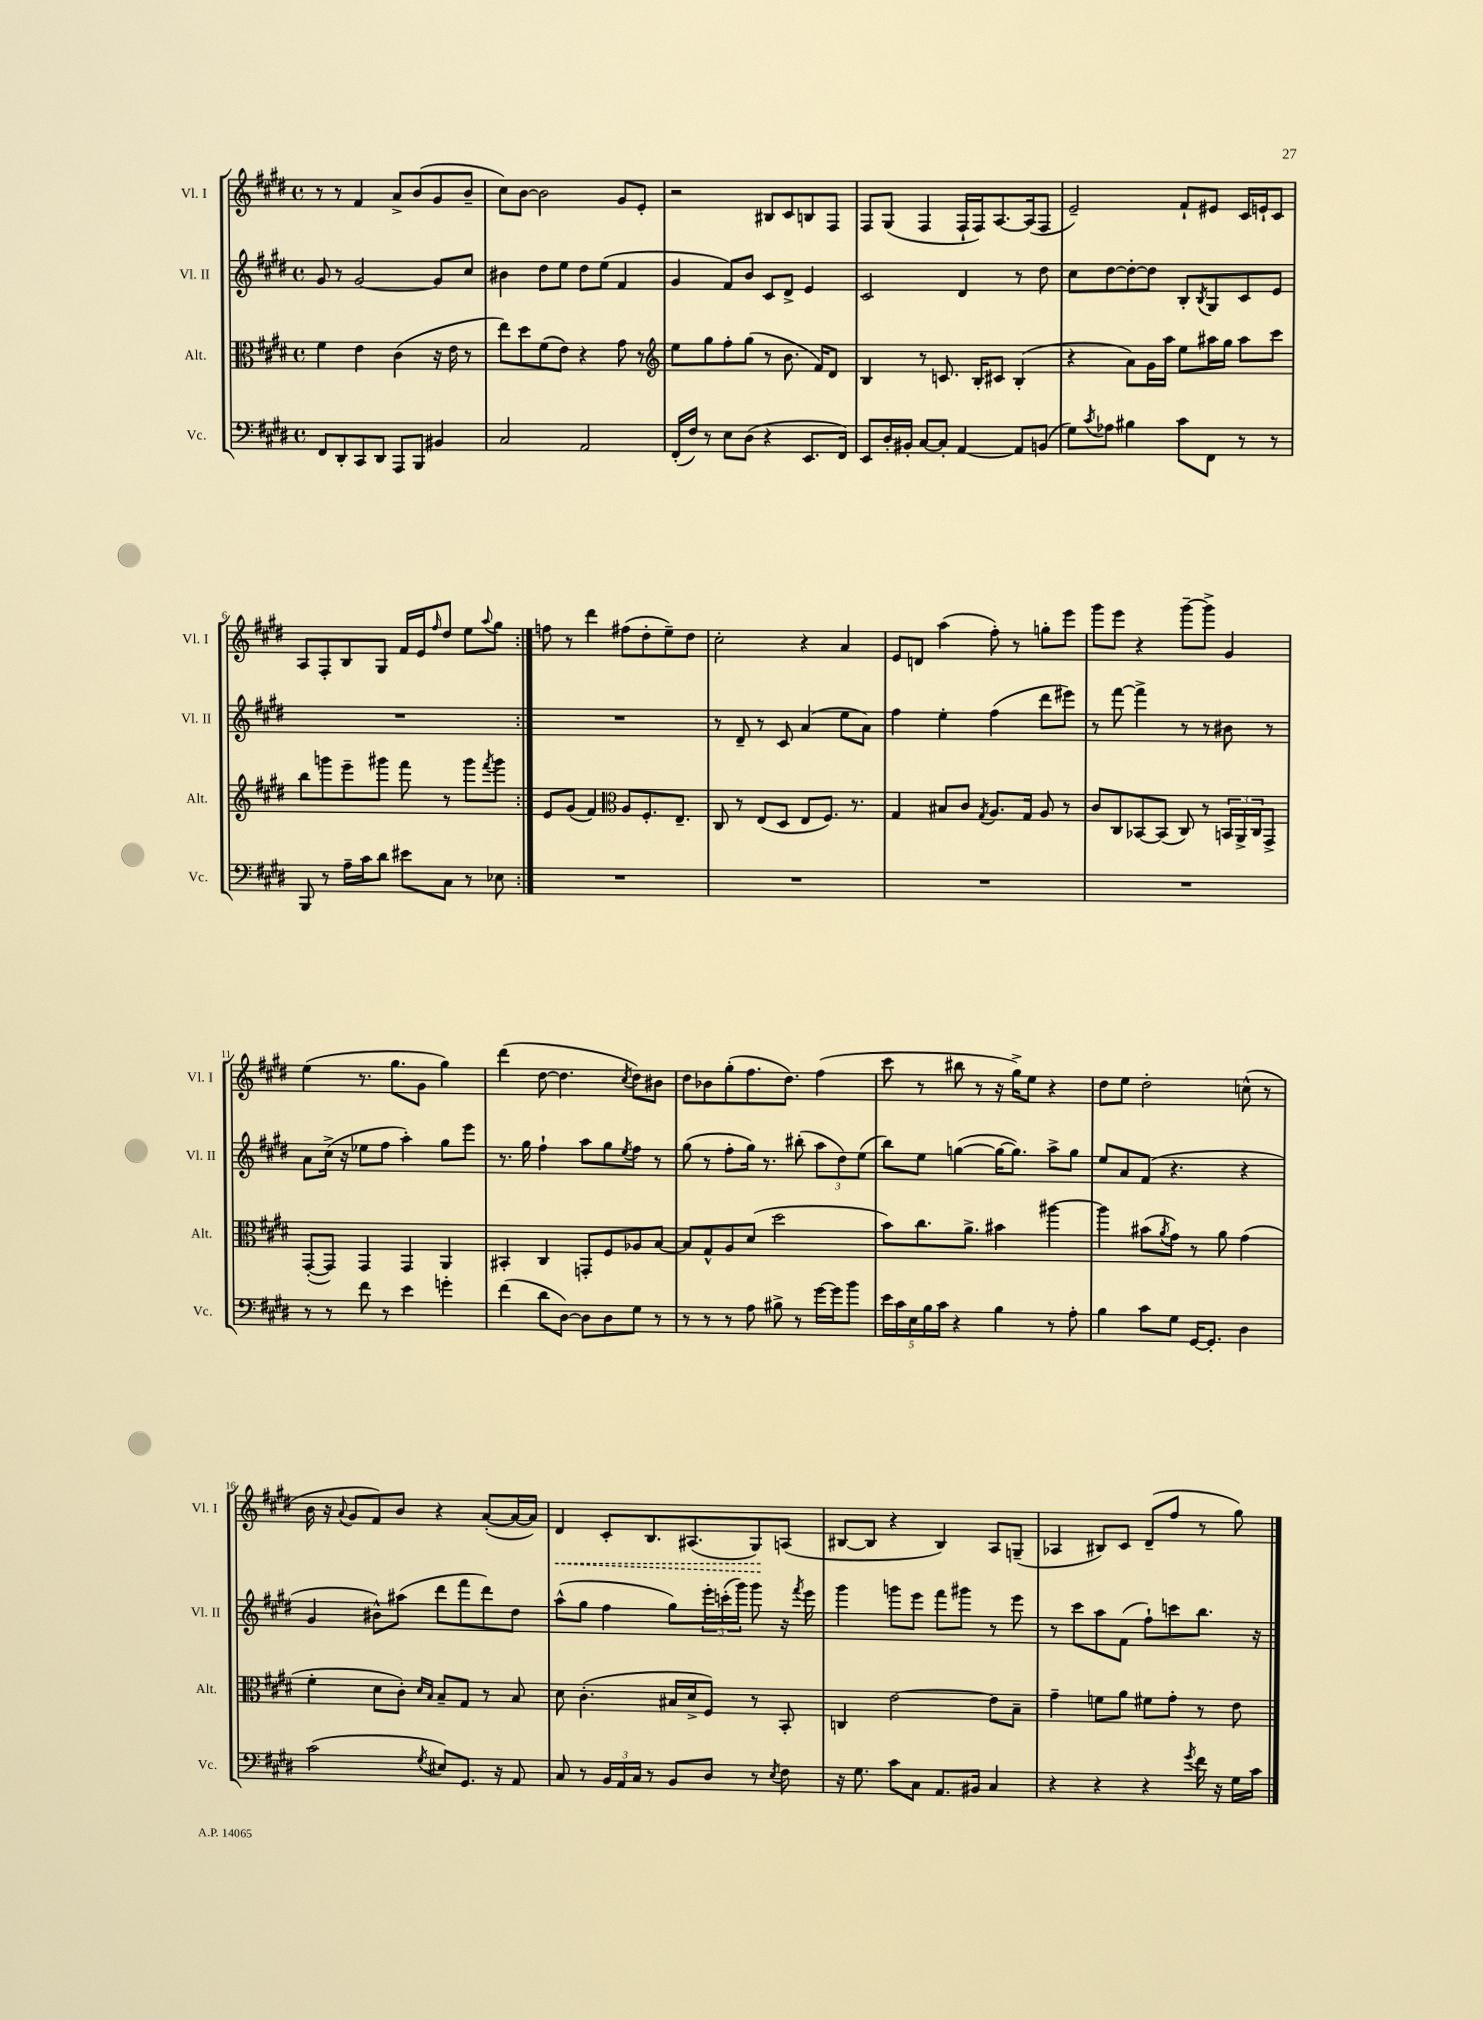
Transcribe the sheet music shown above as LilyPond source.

<<
\new StaffGroup <<
\new Staff = "s0" \with { instrumentName = "Vl. I" shortInstrumentName = "Vl. I" } {
    \clef treble \key e \major \defaultTimeSignature \time 4/4
    \repeat volta 2 { r8 r8 fis'4 a'8-> b'8( gis'8 b'8-- |
    cis''8) b'8~ b'2 gis'8 e'8-. |
    r2 bis8 cis'8 b8 fis8 |
    fis8 gis8( fis4 fis16-! fis16) a8.~ a16( fis8 |
    e'2--) fis'8-! eis'8 cis'16 e'16-! cis'8 |
    a8 fis8-. b8 gis8 fis'16 e'16 \grace { fis''16 } dis''8 e''8 \appoggiatura { a''8 } gis''8 | }
    f''8 r8 dis'''4 fis''8( dis''8-. e''8--) dis''8 |
    cis''2-. r4 a'4 |
    e'8 d'8 a''4( fis''8-.) r8 g''8-. e'''8 |
    gis'''8 e'''8 r4 gis'''8~-- gis'''8-> gis'4 |
    e''4( r8. gis''8. gis'8 gis''4) |
    dis'''4( dis''8~ dis''4. \acciaccatura { cis''8 } dis''8) bis'8 |
    dis''8 bes'8 gis''8-.( fis''8. dis''8.) fis''4( |
    cis'''8 r8 bis''8 r8 r16 gis''16->) e''8 r4 |
    dis''8 e''8 dis''2-. c''8-^( r8 |
    b'16 r16 \appoggiatura { a'8 } gis'8 fis'8) b'8 r4 a'8~-.( a'16~ a'16) |
    \once \override Hairpin.style = #'dashed-line dis'4\< cis'8-. b8. ais8.( gis8\!) a8( |
    bis8~ bis8 r4 bis4) a8 g8--( |
    aes4 bis8) cis'8 dis'8--( fis''8 r8 gis''8) \bar "|." |
}
\new Staff = "s1" \with { instrumentName = "Vl. II" shortInstrumentName = "Vl. II" } {
    \clef treble \key e \major \defaultTimeSignature \time 4/4
    \repeat volta 2 { gis'8 r8 gis'2~ gis'8 cis''8 |
    bis'4 dis''8 e''8 dis''8 e''8( fis'4 |
    gis'4 fis'8) b'8 cis'8 dis'8-> e'4 |
    cis'2 dis'4 r8 dis''8 |
    cis''8 dis''8~ dis''8~-. dis''8 b8-. \acciaccatura { b8 } gis8 cis'8 e'8 |
    R1 | }
    R1 |
    r8 dis'8-- r8 cis'8 a'4( e''8 a'8) |
    fis''4 e''4-. fis''4( dis'''8 eis'''8) |
    r8 fis'''8~ fis'''4-> r8 r8 bis'8 r8 |
    a'8 cis''16->( r16 ees''8 fis''8 a''4-.) gis''8 e'''8 |
    r8. gis''16 fis''4-! a''8 gis''8 \acciaccatura { e''8 } fis''8 r8 |
    gis''8( r8 fis''8-. gis''16) r8. bis''8-.( \tuplet 3/2 { a''8 dis''8) e''8( } |
    b''8) e''8 g''4~( g''16~ g''8.) a''8-> g''8 |
    e''8 a'8 fis'8( r4. r4 |
    gis'4 bis'8-^) ais''8( dis'''8 fis'''8 dis'''8) dis''8 |
    a''8-^( gis''8 fis''4 gis''8) \tuplet 3/2 { e'''16-. c'''16-.( gis'''16) } gis'''8 r16 \acciaccatura { fis'''8 } e'''16 |
    gis'''4 g'''8 e'''8 fis'''8 gis'''8 r8 e'''8 |
    r8 cis'''8 a''8 fis'8( fis''8-!) c'''8 b''8. r16 \bar "|." |
}
\new Staff = "s2" \with { instrumentName = "Alt." shortInstrumentName = "Alt." } {
    \clef alto \key e \major \defaultTimeSignature \time 4/4
    \repeat volta 2 { fis'4 e'4 cis'4( r16 e'16 r8 |
    e''8) dis''8 fis'8( e'8) r4 gis'8 r8 |
    \clef treble e''8 gis''8 fis''8-. gis''8( r8 b'8. fis'16) dis'8 |
    b4 r8 c'8. b16-. cis'8 b4-.( |
    r4 a'8) gis'16 a''16 e''8 ais''16 gis''16 ais''8 cis'''8 |
    b''8 g'''8 e'''8-- gis'''8 fis'''8 r8 gis'''8 \acciaccatura { fis'''8 } gis'''8 | }
    e'8 gis'8( fis'4) \clef alto a8 fis8.-. e8.-- |
    cis8 r8 e8( dis8 e8 fis8.) r8. |
    gis4 bis8 cis'8 \acciaccatura { gis8 } a8. gis16 a8 r8 |
    cis'8 cis8 bes,8~ bes,8( cis8) r8 \tuplet 3/2 { b,16 a,16-> cis16 } gis,8-> |
    gis,8~-.( gis,8) gis,4 gis,4 a,4 |
    bis,4-. cis4 g,8-. fis8 aes8 b8~ |
    b8 gis8-^ a8 dis'8( dis''2 |
    b'8) cis''8. a'8.-> bis'4 ais''4~ |
    ais''4 bis'8( \acciaccatura { a'8 } gis'8) r8 a'8 gis'4( |
    fis'4-. dis'8 cis'8-.) \grace { dis'16 b16 } b8-- gis8 r8 b8 |
    dis'8 cis'4.-.( bis16 dis'16-> fis8) r8 b,8-. |
    c4 e'2~ e'8 b8-- |
    gis'4-- f'8 a'8 fis'8 gis'8-. r8 e'8 \bar "|." |
}
\new Staff = "s3" \with { instrumentName = "Vc." shortInstrumentName = "Vc." } {
    \clef bass \key e \major \defaultTimeSignature \time 4/4
    \repeat volta 2 { fis,8 dis,8-. cis,8 dis,8 a,,8 b,,8 bis,4 |
    cis2 a,2 |
    fis,16-.( fis16) r8 e8 dis8( r4 e,8. fis,16) |
    e,8 dis16-. bis,16-. cis8~ cis8-. a,4~ a,8 b,8( |
    gis8) \acciaccatura { cis'8 } aes8 bis4 cis'8 fis,8 r8 r8 |
    b,,8 r8 a16-- cis'16 dis'8 eis'8 cis8 r8 ees8 | }
    R1 |
    R1 |
    R1 |
    R1 |
    r8 r8 fis'8 r8 e'4 g'4-. |
    fis'4( dis'8 dis8~) dis8 dis8 gis8 r8 |
    r8 r8 r8 a8 bis8-> r8 gis'16~ gis'16 b'8 |
    \tuplet 5/4 { e'16 cis'16 e16 b16 cis'16 } r4 b4 r8 a8-. |
    b4 cis'8 gis8 gis,16~ gis,8.-. dis4 |
    cis'2( \acciaccatura { gis8 } eis8) gis,8. r16 a,8 |
    cis8 r8 \tuplet 3/2 { b,16 a,16 cis16 } r8 b,8 dis8 r8 \acciaccatura { e8 } fis8 |
    r16 gis8. cis'8 cis8 a,8. bis,16 cis4 |
    r4 r4 r4 \acciaccatura { gis'8 } fis'16 r16 gis16 cis'16 \bar "|." |
}
>>
>>
